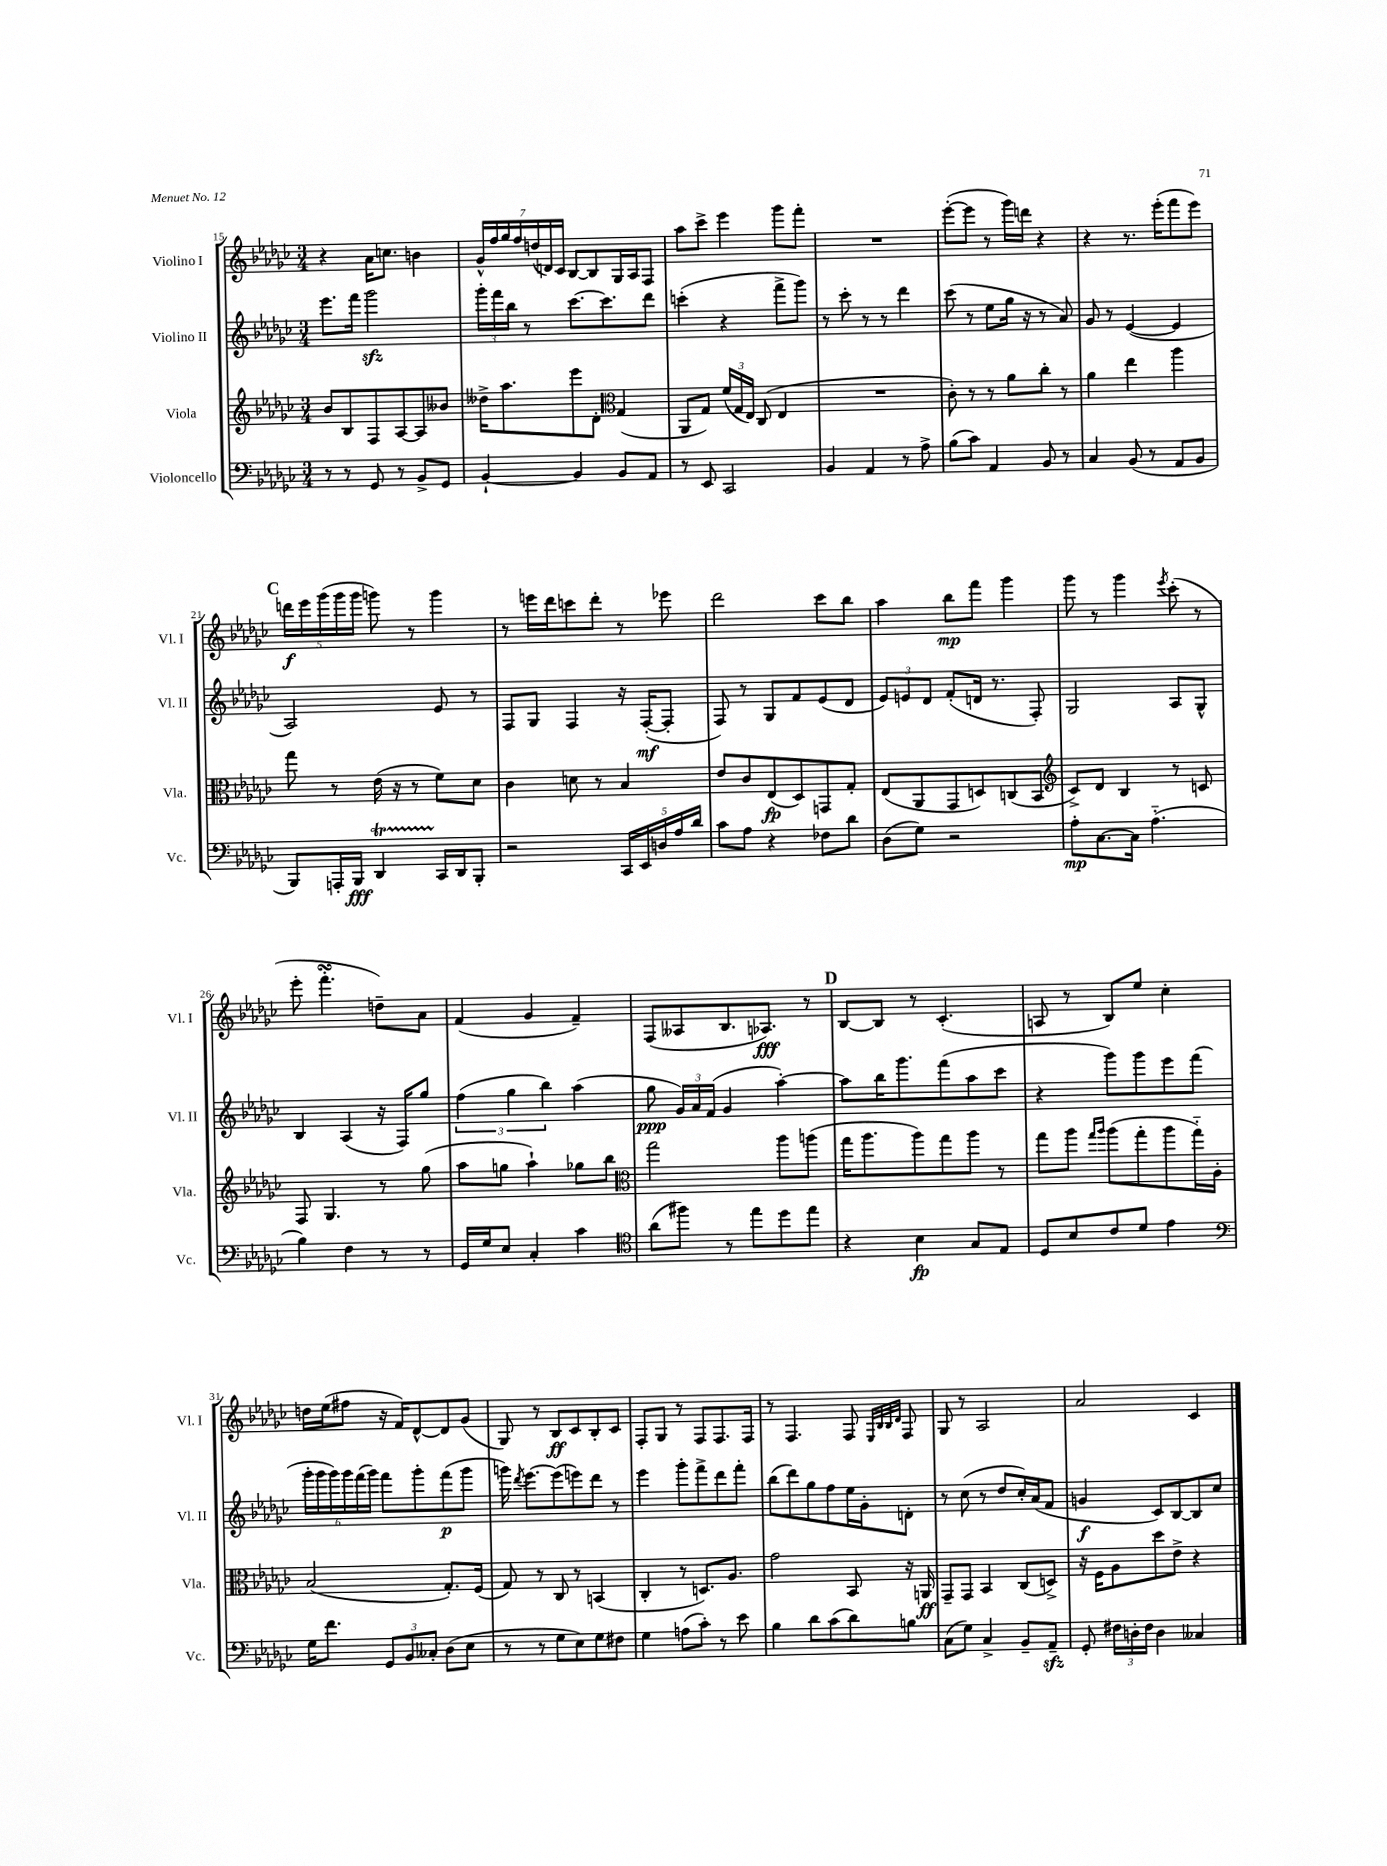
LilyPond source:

<<
\new StaffGroup <<
\new Staff = "s0" \with { instrumentName = "Violino I" shortInstrumentName = "Vl. I" } {
    \clef treble \key ges \major \numericTimeSignature \time 3/4
    \autoBeamOff r4 aes'16[ c''8.] b'4 |
    \tuplet 7/4 { ges'16[-^ f''16 ges''16 f''16 d''16( d'16) ces'16] } bes8[~ bes8 ges16 aes16 f8] |
    aes''8[ ces'''8]-> ees'''4 ges'''8[ f'''8]-. |
    R2. |
    ees'''8[~-.( ees'''8] r8 ges'''16[) d'''16] r4 |
    r4 r8. ees'''16[-.( f'''8 ees'''8]) |
    \mark \markup { \bold "C" } \tuplet 5/4 { d'''16[\f ees'''16 ges'''16( ges'''16 ges'''16] } g'''8) r8 g'''4 |
    r8 e'''16[ des'''16 c'''8 des'''8]-. r8 ees'''8 |
    des'''2 ces'''8[ bes''8] |
    aes''4 bes''8[\mp f'''8] ges'''4 |
    ges'''8 r8 ges'''4 \acciaccatura { ees'''8 } ces'''8-.( r8 |
    ees'''8-. f'''4.-.\turn d''8[--) aes'8] |
    f'4( ges'4 f'4--) |
    f8[( aeses8 bes8. aes8.]\fff) r8 |
    \mark \markup { \bold "D" } bes8[~ bes8] r8 ces'4.-.( |
    a8 r8 bes8[) ees''8] ces''4-. |
    d''16[ ees''16( fis''8] r16 f'16[) des'8~-^ des'8 ges'8]( |
    ges8) r8 bes8[\ff ces'8 bes8-. ces'8] |
    f8[-. ges8] r8 f8[ f8. f16] |
    r8 f4. f8 \grace { ees32[ bes32 bes32 des'32] } f8 |
    ges8 r8 aes2 |
    aes'2 ces'4 \bar "|." |
}
\new Staff = "s1" \with { instrumentName = "Violino II" shortInstrumentName = "Vl. II" } {
    \clef treble \key ges \major \numericTimeSignature \time 3/4
    \autoBeamOff ees'''8.[ f'''16] ges'''2\sfz |
    \tuplet 3/2 { ges'''16[-. f'''16 bes''16] } r8 ces'''8.[~ ces'''8. des'''8] |
    c'''4-.( r4 f'''8[-> ges'''8]) |
    r8 ces'''8-. r8 r8 des'''4 |
    ces'''8( r8 ees''8[ ges''16] r16 r8 aes'8) |
    ges'8 r8 ees'4~( ees'4 |
    \mark \markup { \bold "C" } aes2) ees'8 r8 |
    f8[ ges8] f4 r16 f16[~-.\mf( f8]-. |
    f8) r8 ges8[ f'8 ees'8( des'8] |
    \tuplet 3/2 { ees'8[) e'8 des'8] } f'8[-.( d'16] r8. f8-.) |
    ges2 aes8[ ges8]-^ |
    bes4 aes4( r16 f16[) ges''8] |
    \tuplet 3/2 { f''4( ges''4 bes''4) } aes''4( |
    ges''8\ppp \tuplet 3/2 { ges'16[) aes'16 f'16]( } ges'4 aes''4~-.) |
    \mark \markup { \bold "D" } aes''8[ bes''16 ges'''8. f'''8( aes''8 ces'''8] |
    r4 ges'''8[) ges'''8 ees'''8 f'''8]( |
    \tuplet 6/4 { ges'''16[-. ges'''16 ges'''16) ges'''16 f'''16( ges'''16]) } f'''8[ ges'''8-. f'''8\p( ges'''8] |
    g'''16) \acciaccatura { des'''8 } ees'''8.[~ ees'''8( e'''8) des'''8] r8 |
    ees'''4 ges'''8[-. f'''8-> des'''8 f'''8]-. |
    bes''8[( des'''8) ges''8 f''8 ees''16 ges'16-. d'8]-. |
    r8 ces''8( r8 des''8[ ces''16-.) aes'16( f'8] |
    g'4\f ces'8[) bes8~ bes8 ces''8] \bar "|." |
}
\new Staff = "s2" \with { instrumentName = "Viola" shortInstrumentName = "Vla." } {
    \clef treble \key ges \major \numericTimeSignature \time 3/4
    \autoBeamOff bes'8[ bes8 f8 aes8~ aes8 beses'8] |
    deses''16[-> aes''8. ees'''8 des'8]-. \clef alto ges4( |
    aes,8[ ges8]) \tuplet 3/2 { f'16[( ges16 ees16]) } ces8( ees4 |
    R2. |
    ces'8-.) r8 r8 aes'8[ ces''8]-. r8 |
    aes'4 ees''4 aes''4 |
    \mark \markup { \bold "C" } ges''8 r8 ees'16( r16 r8 f'8[) des'8] |
    ces'4 d'8 r8 bes4 |
    ees'8[ ces'8 ees8\fp( des8) g,8 ges8]-. |
    ees8[( aes,8 ges,8 d8) c8( bes,8] |
    \clef treble ces'8[->) des'8] bes4 r8 c'8 |
    f8 ges4. r8 ges''8( |
    aes''8[ g''8] aes''4-!) ges''8[ bes''8] |
    \clef alto ges''2 aes''8[ a''8]( |
    \mark \markup { \bold "D" } ges''16[ aes''8. aes''8) ges''8 aes''8] r8 |
    ges''8[ aes''8] \grace { ges''16[ aes''16] } aes''8[( ges''8-. aes''8 ges''16-_) aes16]-. |
    bes2( ges8.[-.) f16]( |
    ges8) r8 ces8 r8 b,4( |
    ces4-. r8 d8.[) aes8.] |
    ges'2 bes,8 r16 a,16\ff |
    ges,8[-- ges,8] bes,4 ces8[( d8]->) |
    r16 f16[ aes8 des''8 ees'8]-> r4 \bar "|." |
}
\new Staff = "s3" \with { instrumentName = "Violoncello" shortInstrumentName = "Vc." } {
    \clef bass \key ges \major \numericTimeSignature \time 3/4
    \autoBeamOff r8 r8 ges,8 r8 bes,8[-> ges,8] |
    bes,4~-! bes,4 bes,8[ aes,8] |
    r8 ees,8 ces,2 |
    bes,4 aes,4 r8 aes8-> |
    bes8[( ces'8]) aes,4 bes,8 r8 |
    ces4 bes,8( r8 aes,8[ bes,8] |
    \mark \markup { \bold "C" } bes,,8[) a,,16-. bes,,16]\fff des,4\startTrillSpan ces,16[\stopTrillSpan des,16 bes,,8]-. |
    r2 \tuplet 5/4 { ces,16[ ees,16 d16 aes16 des'16] } |
    ces'8[ aes8] r4 fes8[ des'8] |
    des8[( ges8]) r2 |
    aes8[-.\mp ces8.~ ces16] aes4.-_( |
    bes4) f4 r8 r8 |
    ges,16[ ges16 ees8] ces4-. ces'4 |
    \clef tenor aes'8[( fis''8]) r8 ees''8[ des''8 ees''8] |
    \mark \markup { \bold "D" } r4 bes4\fp ges8[ ees8] |
    des8[ bes8 ces'8 des'8] ees'4 |
    \clef bass ges16[ f'8.] \tuplet 3/2 { ges,8[ bes,8 ceses8]-. } des8[( ees8] |
    r8 r8 ges8[ ees8) ges8 fis8] |
    ges4 a8[( ces'8]-.) r8 ees'8 |
    bes4 des'8[ ces'8( des'8) b8] |
    ces8[( ges8]) ces4-> bes,8[-- aes,8]--\sfz |
    ges,8-. \tuplet 3/2 { fis16[ d16-. fis16] } d4 ceses4 \bar "|." |
}
>>
>>
\layout { \context { \Score currentBarNumber = #15 } }
